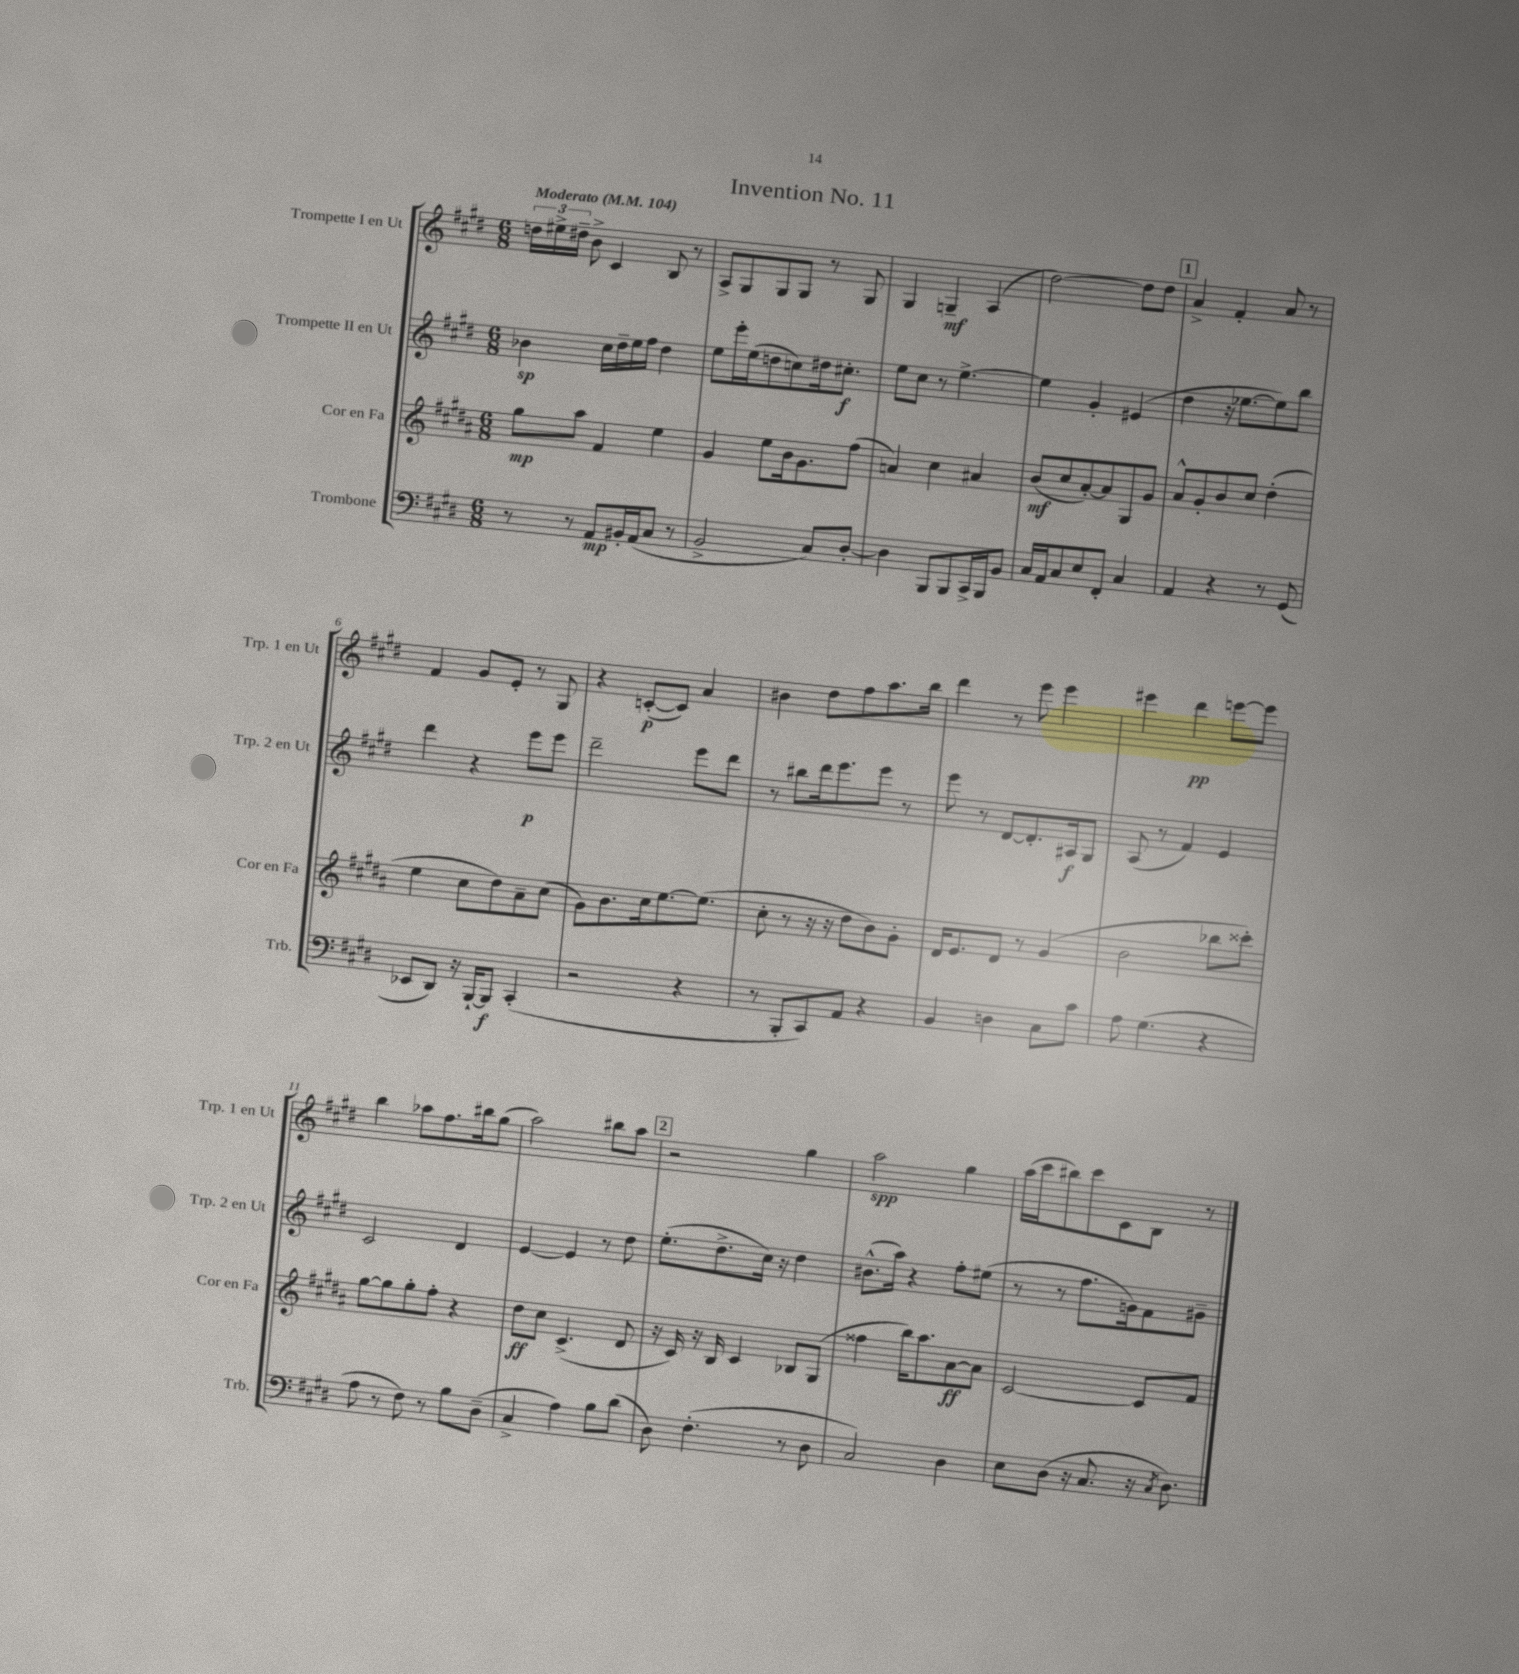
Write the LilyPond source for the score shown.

\header { title = "Invention No. 11" }
<<
\new StaffGroup <<
\new Staff = "s0" \with { instrumentName = "Trompette I en Ut" shortInstrumentName = "Trp. 1 en Ut" } {
    \clef treble \key e \major \numericTimeSignature \time 6/8 \tempo "Moderato" 4 = 104
    \autoBeamOff \tuplet 3/2 { d''16[ eis''16-> dis''16]-- } b'8-> cis'4 b8 r8 |
    a8[-> gis8 gis8 gis8] r8 gis8 |
    gis4 g4--\mf a4( |
    dis''2~) dis''8[ dis''8] |
    \mark \markup { \box "1" } a'4-> fis'4-. a'8 r8 |
    fis'4 gis'8[ e'8]-. r8 gis8 |
    r4 c'8[~-.\p( c'8]) a'4 |
    bis'4 dis''8[ fis''8 a''8. b''16] |
    dis'''4 r8 e'''8 e'''4 |
    eis'''4 dis'''4\pp e'''8[~ e'''8] |
    b''4 aes''8[ fis''8. bis''16 gis''8]( |
    a''2) bis''8[ a''8] |
    \mark \markup { \box "2" } r2 gis''4 |
    a''2\spp gis''4 |
    a''16[( cis'''16 bis''8) cis'''8 cis'8 b8] r8 \bar "|." |
}
\new Staff = "s1" \with { instrumentName = "Trompette II en Ut" shortInstrumentName = "Trp. 2 en Ut" } {
    \clef treble \key e \major \numericTimeSignature \time 6/8
    \autoBeamOff bes'4\sp cis''16[ dis''16-- e''16 fis''16] dis''4 |
    e''8[ e'''16-. e''16( d''8 c''8) dis''16 cis''8.]-.\f |
    e''8[ cis''8] r8 e''4.~-> |
    e''4 gis'4-. eis'4( |
    \mark \markup { \box "1" } dis''4 r16 ees''8.[~ ees''8) b''8] |
    dis'''4 r4 e'''8[\p e'''8] |
    dis'''2-- e'''8[ dis'''8] |
    r8 bis''8[ dis'''16 e'''8. e'''8] r8 |
    e'''8 r8 dis'8[~ dis'8.-. ais16\f gis8] |
    a8( r8 fis'4) e'4 |
    cis'2 dis'4 |
    e'4~ e'4 r8 dis''8 |
    \mark \markup { \box "2" } e''8.[-.( dis''8.-> cis''16]) r16 dis''4 |
    bis'8.[-^( a''16]) r4 fis''8[-. eis''8]( |
    r8 r8 fis''8.[ g'16) fis'8 gis'8]-- \bar "|." |
}
\new Staff = "s2" \with { instrumentName = "Cor en Fa" shortInstrumentName = "Cor en Fa" } {
    \clef treble \key b \major \numericTimeSignature \time 6/8
    \autoBeamOff gis''8[\mp ais''8] fis'4 e''4 |
    gis'4 e''8[ b'16 gis'8. fis''8]( |
    a'4) cis''4 ais'4 |
    b'8[\mf( cis''8 ais'8~-.) ais'8 gis8 gis'8] |
    \mark \markup { \box "1" } ais'8[-^ gis'8-. b'8 cis''8] dis''4-.( |
    e''4 cis''8[ dis''8) ais'8-- cis''8]( |
    gis'8[) b'8. cis''16 e''8.~ e''8.]( |
    cis''8-. r8 r16 r16 dis''8[ b'8) gis'8]-. |
    dis'16[ e'8. dis'8] r8 gis'4( |
    b'2 bes''8[ cisis'''8]-.) |
    gis''8[~ gis''8 gis''8-. fis''8]-. r4 |
    dis''8[\ff cis''8] cis'4.->( dis'8 |
    \mark \markup { \box "2" } r16 cis'16) r16 b16 cis'4 bes8[ gis8]( |
    fisis''4 b''16[) ais''8. ais'8~\ff ais'8] |
    cis'2~ cis'8[ fis'8] \bar "|." |
}
\new Staff = "s3" \with { instrumentName = "Trombone" shortInstrumentName = "Trb." } {
    \clef bass \key e \major \numericTimeSignature \time 6/8
    \autoBeamOff r8 r8 a,8[\mp bis,16-. a,16( cis8] r8 |
    b,2-> cis8[) dis8]~-. |
    dis4 b,,8[ b,,8 cis,16-> b,,16 b,8] |
    cis16[ a,16 cis8 e8 fis,8]-. cis4 |
    \mark \markup { \box "1" } a,4 r4 r8 gis,8( |
    ees,8[ dis,8]) r16 b,,16[~-! b,,8]\f cis,4-.( |
    r2 r4 |
    r8 b,,8[-. cis,8) a,8] r4 |
    b,4 d4 cis8[ cis'8] |
    a8 gis4.( r4 |
    a8 r8 fis8) r8 b8[ dis8]--( |
    cis4-> a4) b8[ dis'8]( |
    \mark \markup { \box "2" } dis8) fis4.-.( r8 dis8 |
    cis2) dis4 |
    e8[ dis8]( r16 cis8. r16 \acciaccatura { cis8 } dis8.) \bar "|." |
}
>>
>>
